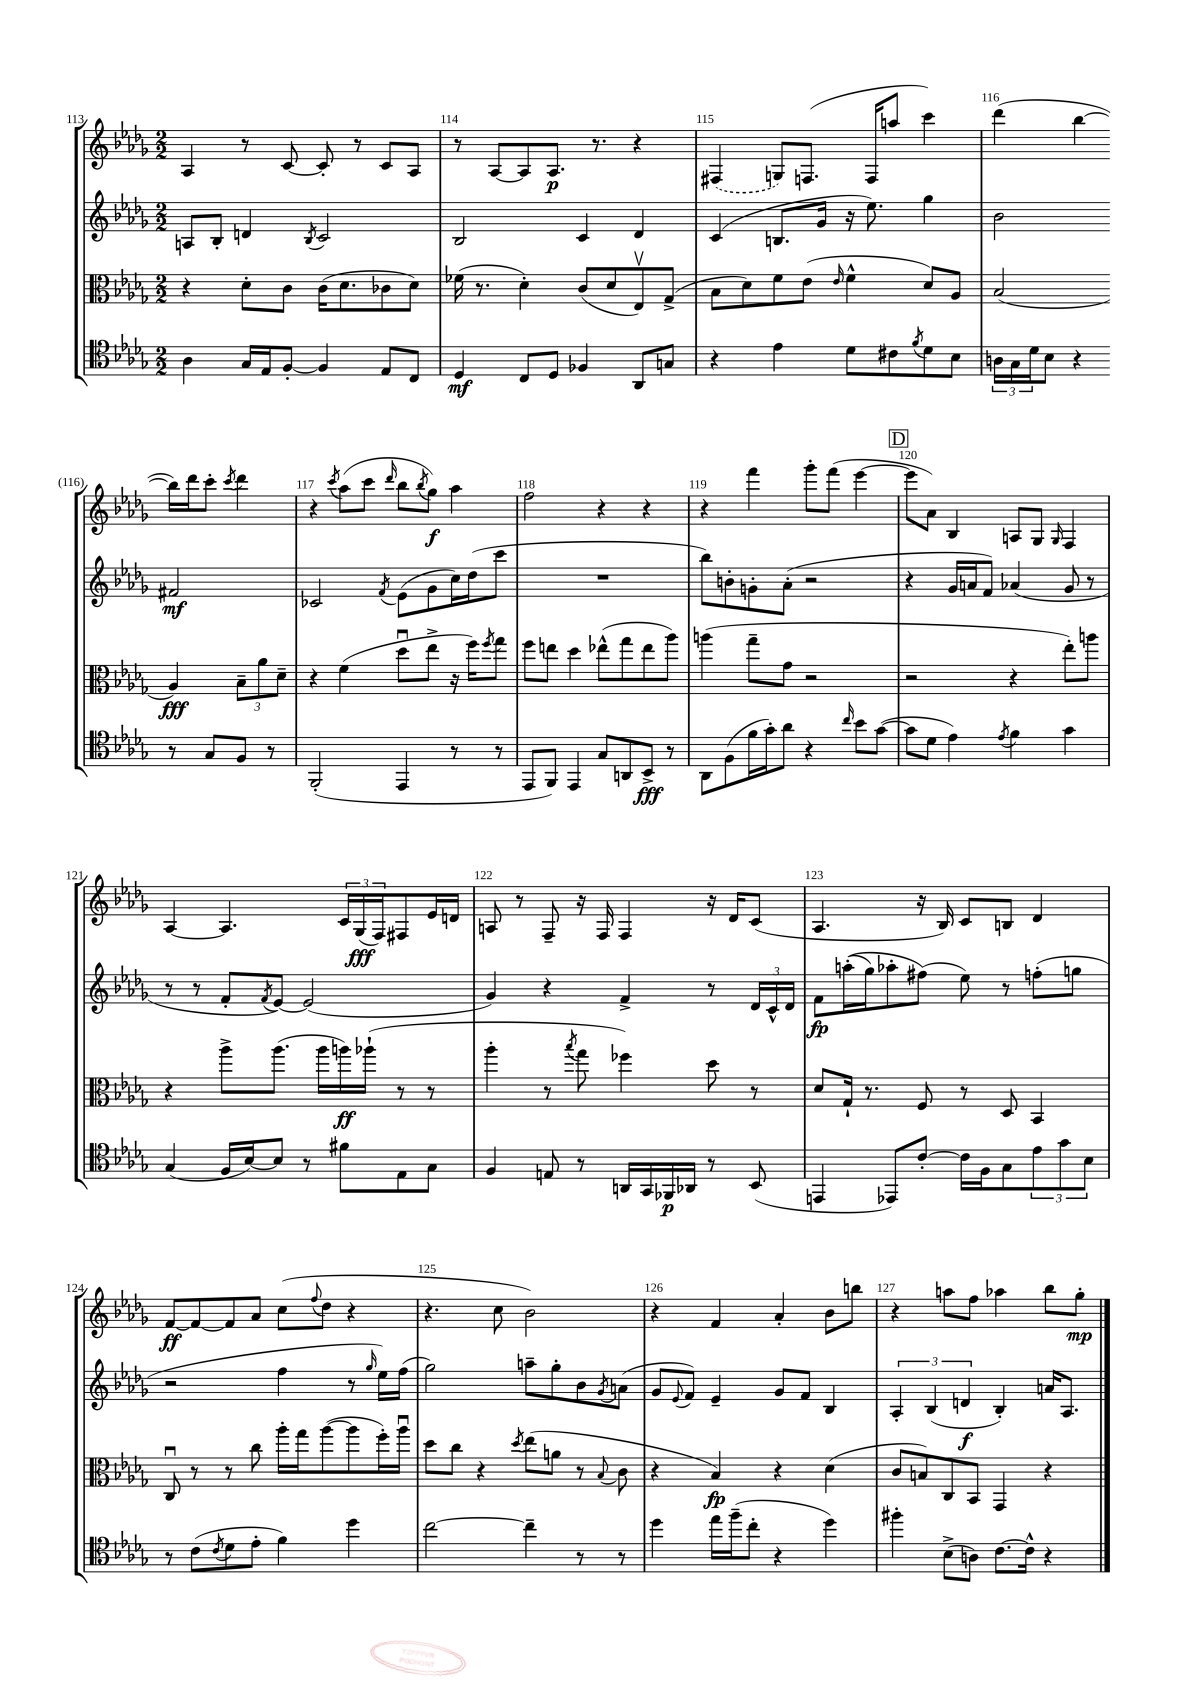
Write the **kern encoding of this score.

**kern	**kern	**kern	**kern
*staff4	*staff3	*staff2	*staff1
*clefC4	*clefC3	*clefG2	*clefG2
*k[b-e-a-d-g-]	*k[b-e-a-d-g-]	*k[b-e-a-d-g-]	*k[b-e-a-d-g-]
*M2/2	*M2/2	*M2/2	*M2/2
4A-	4r	8A	4A-
.	.	8B-'	.
16G-	8d-'	4d	8r
16E-	.	.	.
[8F'	8c	.	[8c
.	.	8qB-	.
4F]	(16c	2c	8c']
.	8.d-	.	.
.	.	.	8r
8E-	8c-	.	8c
8C	8d-)	.	8A-
=	=	=	=
4D-	(16f-	2B-	8r
.	8.r	.	.
.	.	.	[8A-
8C	4d-')	.	8A-]
8D-	.	.	8.A-
4F-	(8c	4c	.
.	.	.	8.r
.	8d-	.	.
8AA-	8E-v)	4d-	4r
8G	(8G-^	.	.
=	=	=	=
4r	8B-	(4c	(4F#
.	8d-)	.	.
4e-	8f	8.B	8G)
.	(8e-	.	(8.F
.	.	16g-	.
.	16qqe-	.	.
8d-	4f^^	16r	.
.	.	8.ee-)	16F
8c#	.	.	8aa
8qf	.	.	.
8d-	8d-)	4gg-	4ccc)
8B-	8A-	.	.
=	=	=	=
24A	(2B-	2b-	(4ddd-
24G-	.	.	.
24d-	.	.	.
8B-	.	.	.
4r	.	.	[4bb-
8r	4A-)	2f#	16bb-])
.	.	.	16ddd-
8G-	.	.	8ccc'
.	.	.	8qccc
8F	12B-~	.	4ddd-
.	12a-	.	.
8r	.	.	.
.	12d-~	.	.
=	=	=	=
(2FF'	4r	2c-	4r
.	.	.	8qccc
.	(4f	.	(8aa-
.	.	.	8ccc
.	.	8qf	16qqddd-
4EE-	8dd-u	(8e-	8bb-
.	.	.	8qbb-
.	8ee-^	8g-	8gg-)
8r	16r	16cc)	4aa-
.	16ff)	(16dd-	.
.	8qff	.	.
8r	8gg-	8ccc	.
=	=	=	=
8EE-	8ff	1r	2ff
8FF)	8ee	.	.
4EE-	4dd-	.	.
8G-	(8ee-^^	.	4r
8AA	8gg-	.	.
8BB-^	8ee-	.	4r
8r	8aa-)	.	.
=	=	=	=
8AA-	(4aa	8bb-)	4r
(8F	.	8b'	.
16f	8gg-~	8g'	4fff
16g-')	.	.	.
8a-	8g-	(8a-'	.
4r	2r	2r	8ggg-'
.	.	.	(8fff
16qqcc	.	.	.
8b-	.	.	[4eee-
([8g-	.	.	.
=	=	=	=
8g-]	2r	4r	8eee-]
8d-	.	.	8a-)
4e-)	.	16g-	4B-
.	.	16a	.
.	.	8f)	.
8qe-	.	.	.
4f	4r	(4a-	8A
.	.	.	8G-
.	.	.	16qqG-
4g-	8ee-')	8g-	4F
.	8aa	8r	.
=	=	=	=
(4G-	4r	8r	[4A-
.	.	8r	.
16F	8aa-^	8f'	4.A-]
[16B-)	.	.	.
.	.	8qf	.
8B-]	(8.aa-	[8e-)	.
8r	.	(2e-]	.
.	16aa-	.	.
8f#	16aa)	.	24c
.	.	.	(24G-
.	(16aa-`	.	.
.	.	.	24F)
8E-	8r	.	8F#
8G-	8r	.	16e-
.	.	.	16d
=	=	=	=
4F	4aa-'	4g-)	8A
.	.	.	8r
8E	8r	4r	8F~
.	8qbb-	.	.
8r	8gg-	.	16r
.	.	.	16F
16AA	4ff-)	4f^	4F
16GG-	.	.	.
16FF-	.	.	.
16AA-	.	.	.
8r	8dd-	8r	16r
.	.	.	16d-
(8BB-	8r	24d-	(8c
.	.	24c^^	.
.	.	24d-	.
=	=	=	=
4EE	8d-	8f	4.A-
.	16G-`	&((16aa'	.
.	8.r	16gg-)	.
8EE-)	.	8aa-'	.
[8c'	8F	(8ff#&)	16r
.	.	.	16B-)
16c]	8r	8ee-)	8c
16F	.	.	.
8G-	8D-	8r	8B
12e-	4BB-	(8ff'	4d-
12g-	.	.	.
.	.	8gg	.
12B-	.	.	.
=	=	=	=
8r	8Cu	2r	[8f
(8c	8r	.	8f_
8qc	.	.	.
8d-	8r	.	8f]
8e-'	8cc	.	8a-
4f)	16aa-'	4ff	(8cc
.	16gg-	.	.
.	.	.	8qqff
.	([8aa-	.	8dd-
4dd-	8aa-]	8r	4r
.	.	16qqgg-	.
.	16ff')	16ee-)	.
.	16aa-u	(16ff	.
=	=	=	=
[2cc	8dd-	2gg-)	4.r
.	8cc	.	.
.	4r	.	.
.	.	.	8cc
.	8qdd-	.	.
4cc~]	(8ee-	8aa~	2b-)
.	8a	8gg-'	.
8r	8r	8b-	.
.	8qqB-	8qg-	.
8r	8c	(8a	.
=	=	=	=
4dd-	4r	8g-	4r
.	.	8qqe-	.
.	.	8f)	.
16ee-	4B-)	4e-~	4f
(16ff~	.	.	.
8cc'	.	.	.
4r	4r	8g-	4a-'
.	.	8f	.
4dd-)	(4d-	4B-	8b-
.	.	.	8bb
=	=	=	=
4ff#'	8c	6A-'	4r
.	8B)	.	.
.	.	(6B-	.
(8B-^	8C	.	8aa
.	.	6d	.
8A)	8BB-	.	8ff
[8.c	4GG-	4B-')	4aa-
16c^^]	.	.	.
4r	4r	16a	8bb-
.	.	8.A-	.
.	.	.	8gg-'
==	==	==	==
*-	*-	*-	*-
